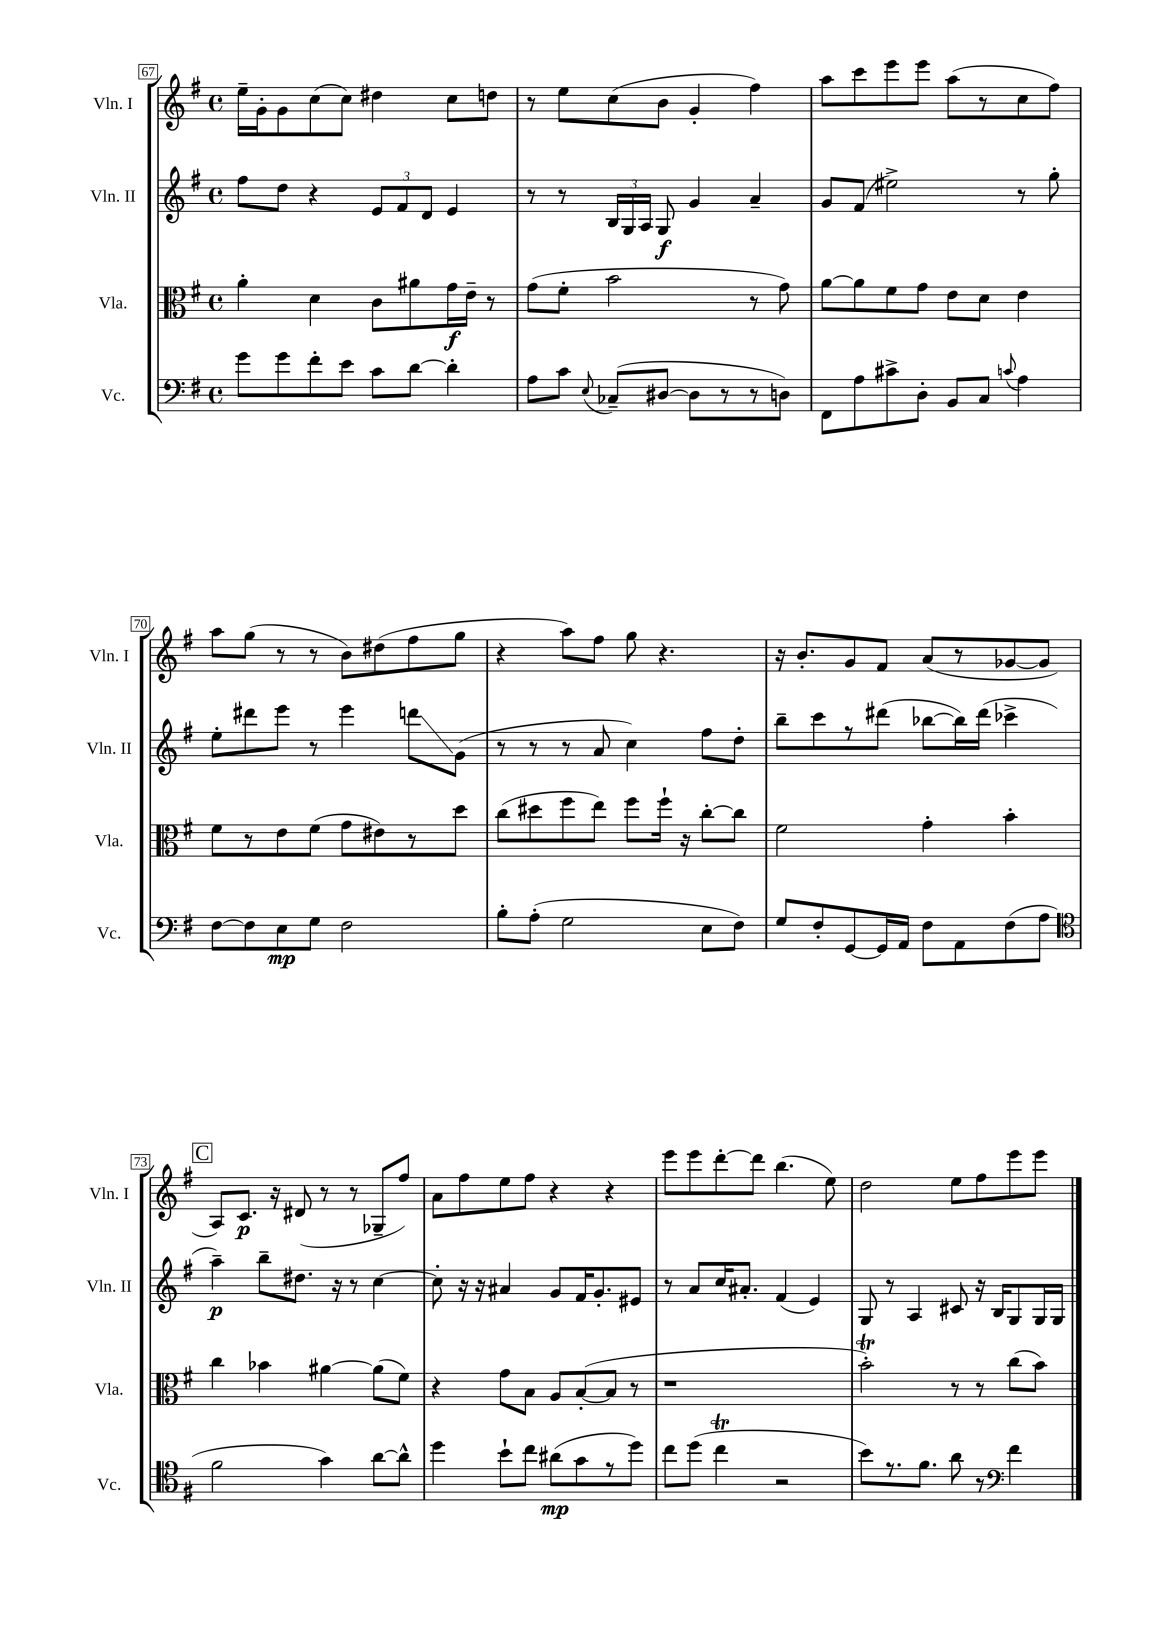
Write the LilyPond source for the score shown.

<<
\new StaffGroup <<
\new Staff = "s0" \with { instrumentName = "Vln. I" shortInstrumentName = "Vln. I" } {
    \clef treble \key g \major \defaultTimeSignature \time 4/4
    \autoBeamOff e''16[-- g'16-. g'8 c''8( c''8]) dis''4 c''8[ d''8] |
    r8 e''8[ c''8( b'8] g'4-. fis''4) |
    a''8[ c'''8 e'''8 e'''8] a''8[( r8 c''8 fis''8]) |
    a''8[ g''8]( r8 r8 b'8[) dis''8( fis''8 g''8] |
    r4 a''8[) fis''8] g''8 r4. |
    r16 b'8.[-. g'8 fis'8] a'8[( r8 ges'8~ ges'8] |
    \mark \markup { \box "C" } a8[) c'8.]\p r16 dis'8( r8 r8 ges8[-- fis''8]) |
    a'8[ fis''8 e''8 fis''8] r4 r4 |
    e'''8[ e'''8 d'''8~-. d'''8] b''4.( e''8) |
    d''2 e''8[ fis''8 e'''8 e'''8] \bar "|." |
}
\new Staff = "s1" \with { instrumentName = "Vln. II" shortInstrumentName = "Vln. II" } {
    \clef treble \key g \major \defaultTimeSignature \time 4/4
    \autoBeamOff fis''8[ d''8] r4 \tuplet 3/2 { e'8[ fis'8 d'8] } e'4 |
    r8 r8 \tuplet 3/2 { b16[ g16 a16] } g8\f g'4 a'4-- |
    g'8[ fis'8]( eis''2->) r8 g''8-. |
    e''8[-. dis'''8 e'''8] r8 e'''4 d'''8[\glissando g'8]( |
    r8 r8 r8 a'8 c''4) fis''8[ d''8]-. |
    b''8[-- c'''8 r8 dis'''8]( bes''8[~ bes''16) dis'''16]( ces'''4-> |
    \mark \markup { \box "C" } a''4--\p) b''8[-- dis''8.] r16 r8 c''4~ |
    c''8-. r16 r16 ais'4 g'8[ fis'16 g'8.-. eis'8] |
    r8 a'8[ c''16 ais'8.]-. fis'4( e'4) |
    g8 r8 a4 cis'8 r16 b16[ g8 g16 g16] \bar "|." |
}
\new Staff = "s2" \with { instrumentName = "Vla." shortInstrumentName = "Vla." } {
    \clef alto \key g \major \defaultTimeSignature \time 4/4
    \autoBeamOff a'4-. d'4 c'8[ ais'8 g'16\f e'16]-- r8 |
    g'8[( fis'8]-. b'2 r8 g'8) |
    a'8[~ a'8 fis'8 g'8] e'8[ d'8] e'4 |
    fis'8[ r8 e'8 fis'8]( g'8[ eis'8) r8 d''8] |
    c''8[( dis''8 fis''8 e''8]) fis''8[ fis''16]-! r16 c''8[~-. c''8] |
    fis'2 g'4-. b'4-. |
    \mark \markup { \box "C" } c''4 bes'4 ais'4~ ais'8[( fis'8]) |
    r4 g'8[ b8] a8[ b8~-.( b8] r8 |
    r1 |
    b'2-.\trill) r8 r8 c''8[( b'8]) \bar "|." |
}
\new Staff = "s3" \with { instrumentName = "Vc." shortInstrumentName = "Vc." } {
    \clef bass \key g \major \defaultTimeSignature \time 4/4
    \autoBeamOff g'8[ g'8 fis'8-. e'8] c'8[ d'8]~ d'4-. |
    a8[ c'8] \appoggiatura { e8 } ces8[--( dis8]~ dis8[ r8 r8 d8]) |
    fis,8[ a8 cis'8-> d8]-. b,8[ c8] \appoggiatura { c'8 } a4 |
    fis8[~ fis8 e8\mp g8] fis2 |
    b8[-. a8]-.( g2 e8[ fis8]) |
    g8[ fis8-. g,8~ g,16 a,16] fis8[ a,8 fis8( a8] |
    \mark \markup { \box "C" } \clef tenor fis'2 g'4) a'8[~ a'8]-^ |
    d''4 b'8[-! c''8] ais'8[\mp( g'8 r8 d''8]) |
    c''8[ d''8]( c''4\trill r2 |
    b'8[) r8. fis'8.] a'8 r8 \clef bass fis'4 \bar "|." |
}
>>
>>
\layout { \context { \Score currentBarNumber = #67 \override BarNumber.stencil = #(make-stencil-boxer 0.1 0.3 ly:text-interface::print) } }
